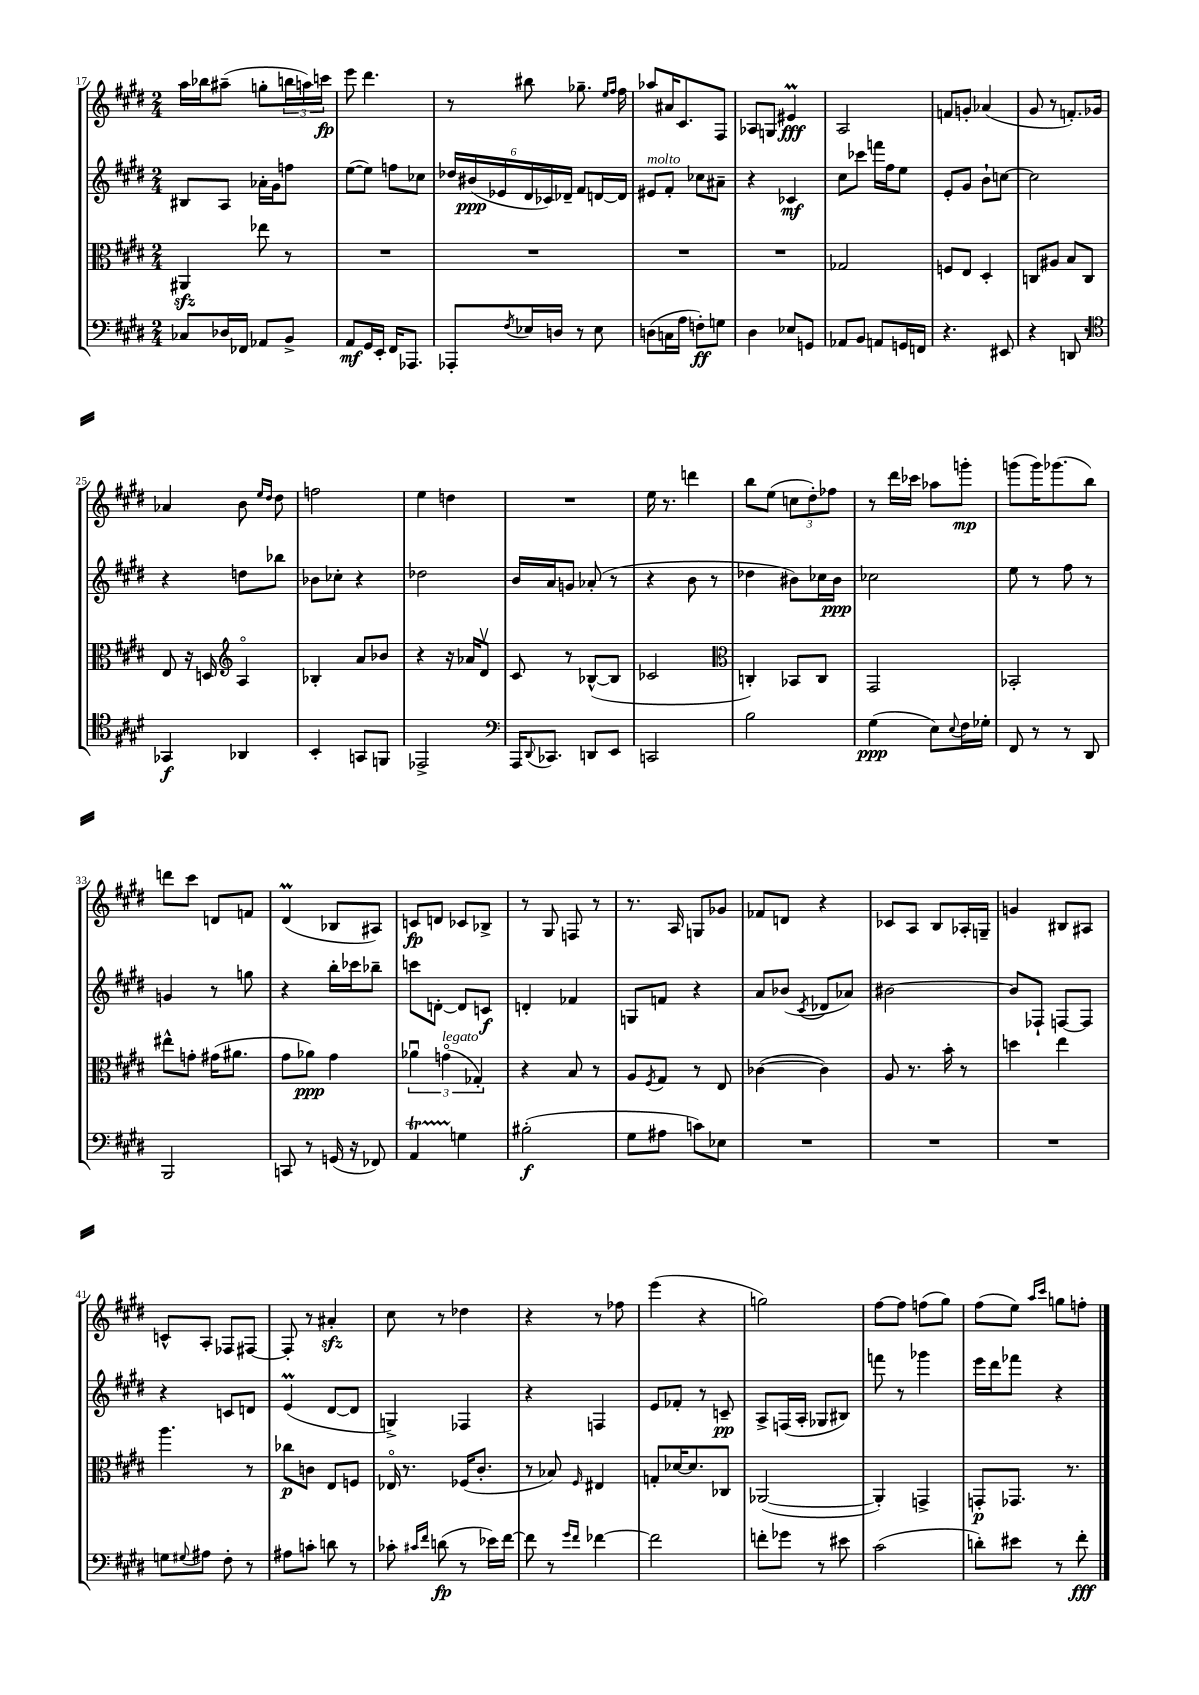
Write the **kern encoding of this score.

**kern	**kern	**kern	**kern
*staff4	*staff3	*staff2	*staff1
*clefF4	*clefC3	*clefG2	*clefG2
*k[f#c#g#d#]	*k[f#c#g#d#]	*k[f#c#g#d#]	*k[f#c#g#d#]
*M2/4	*M2/4	*M2/4	*M2/4
8C-	4AA#	8B#	16aa
.	.	.	16bb-
16D-	.	8A	(8aa#~
16FF-	.	.	.
8AA-	8ee-	16a-'	8gg'
.	.	16g#	.
8BB^	8r	8ff	24bb
.	.	.	24aa)
.	.	.	24ccc
=	=	=	=
8AA	2r	([8ee	8eee
16GG#	.	8ee])	4.ddd#
16EE'	.	.	.
16FF#	.	8ff	.
8.AAA-	.	.	.
.	.	8cc-	.
=	=	=	=
8AAA-'	2r	24dd-	8r
.	.	(24b#	.
.	.	24e-	.
8qF#	.	.	.
16E-	.	24d#	8bb#
.	.	24c-)	.
16D	.	.	.
.	.	24d-~	.
8r	.	8f#	8.gg-~
8E-	.	[16d	.
.	.	.	16qqee
.	.	.	16qqff#
.	.	16d]	16ff#
=	=	=	=
(8D	2r	8e#	8aa-
16C	.	8f#'	16a#
16A	.	.	8.c#
8F')	.	8cc-	.
8G	.	8a#~	8F#
=	=	=	=
4D#	2r	4r	8A-
.	.	.	8G
8E-	.	4c-	4e#
8GG	.	.	.
=	=	=	=
8AA-	2G-	8cc#	2A
8BB	.	8ccc-	.
8AA	.	16fff	.
.	.	16ff#	.
16GG	.	8ee	.
16FF	.	.	.
=	=	=	=
4.r	8F	8e'	8f
.	8E	8g#	8g'
.	4D#'	8b`	(4a-
8EE#	.	[8cc	.
=	=	=	=
4r	8C	2cc]	8g#
.	8A#	.	8r
8DD	8B	.	8.f')
8r	8C	.	.
.	.	.	16g-
=	=	=	=
*clefC4	*	*	*
4GG-	8E	4r	4a-
.	16r	.	.
.	16D	.	.
*	*clefG2	*	*
4AA-	4Ao	8dd	8b
.	.	.	16qqee
.	.	.	16qqdd#
.	.	8bb-	8dd#
=	=	=	=
4BB'	4B-'	8b-	2ff
.	.	8cc-'	.
8GG	8a	4r	.
8FF	8b-	.	.
=	=	=	=
2EE-^	4r	2dd-	4ee
.	16r	.	4dd
.	16a-	.	.
.	8d#v	.	.
=	=	=	=
*clefF4	*	*	*
16AAA	8c#	16b	2r
8qqDD#	.	.	.
8.CC-	.	16a	.
.	8r	8g	.
8DD	([8B-^^	(8a-'	.
8EE	8B-]	8r	.
=	=	=	=
2CC	2c-	4r	16ee
.	.	.	8.r
.	.	8b	4ddd
.	.	8r	.
=	=	=	=
*	*clefC3	*	*
2B	4C')	4dd-	8bb
.	.	.	(8ee
.	8BB-	8b#)	12cc
.	.	.	12dd#')
.	8C	16cc-	.
.	.	.	12ff-
.	.	16b#	.
=	=	=	=
(4G#	2GG#	2cc-	8r
.	.	.	16ddd#
.	.	.	16ccc-
8E)	.	.	8aa-
8qqE	.	.	.
16F#	.	.	8ggg'
16G-'	.	.	.
=	=	=	=
8FF#	2BB-'	8ee	(8ggg
8r	.	8r	16ggg)
.	.	.	(8.ggg-
8r	.	8ff#	.
8DD#	.	8r	8bb)
=	=	=	=
2BBB	8ee#^^	4g	8ddd
.	8g'	.	8ccc#
.	(16g#	8r	8d
.	8.a#	.	.
.	.	8gg	8f
=	=	=	=
8CC	8g#	4r	(4d#
8r	8a-)	.	.
(16GG	4g#	16bb'	8B-
16r	.	16ccc-	.
8FF-)	.	8bb-~	8A#)
=	=	=	=
4AA	6a-u	8ccc	8c
.	.	[8d'	8d
.	(6go	.	.
4G	.	8d]	8c-
.	6G-')	.	.
.	.	8c	8B-^
=	=	=	=
(2B#'	4r	4d'	8r
.	.	.	8G#
.	8B	4f-	8F
.	8r	.	8r
=	=	=	=
8G#	8A	8G	8.r
.	8qF#	.	.
8A#	8G#	8f	.
.	.	.	16A
8c)	8r	4r	8G
8E-	8E	.	8g-
=	=	=	=
2r	([4c-	8a	8f-
.	.	(8b-	8d
.	.	8qc#	.
.	4c-])	8d-	4r
.	.	8a-)	.
=	=	=	=
2r	8A	[2b#	8c-
.	8.r	.	8A
.	.	.	8B
.	16b'	.	.
.	8r	.	16A-'
.	.	.	16G~
=	=	=	=
2r	4dd	8b#]	4g
.	.	8F-`	.
.	4ee	[8F	8B#
.	.	8F]	8A#
=	=	=	=
8G	4.aa	4r	8c^^
8qqG#	.	.	.
8A#	.	.	8A'
8F#'	.	8c	8F-
8r	8r	8d	[8F#
=	=	=	=
8A#	8cc-	(4e	8F#']
8c'	8c	.	8r
8d	8E	[8d#	4a#'
8r	8F	8d#]	.
=	=	=	=
8c-'	16E-o	4G^)	8cc#
.	8.r	.	.
16qqc#	.	.	.
16qqf#	.	.	.
(8d	.	.	8r
8r	(16F-	4F-	4dd-
.	8.c#'	.	.
16e-)	.	.	.
[16f#	.	.	.
=	=	=	=
8f#]	8r	4r	4r
8r	8B-)	.	.
16qqg#	.	.	.
16qqf#	16qqF#	.	.
[4f-	4E#	4F	8r
.	.	.	8ff-
=	=	=	=
2f-]	8G'	8e	(4eee
.	[16d-	8f-'	.
.	8.d-]	.	.
.	.	8r	4r
.	8C-	8c~	.
=	=	=	=
8f'	([2AA-	8A^	2gg)
8g-	.	(16F	.
.	.	16A'	.
8r	.	8G-	.
8e#	.	8B#)	.
=	=	=	=
(2c#	4AA-'])	8fff	[8ff#
.	.	8r	8ff#]
.	4GG^	4ggg-	(8ff
.	.	.	8gg#)
=	=	=	=
8d')	8GG'	16eee	(8ff#
.	.	16ddd#	.
8e#	8.GG-	8fff-	8ee)
.	.	.	16qqaa
.	.	.	16qqccc#
8r	.	4r	8gg
.	8.r	.	.
8f#'	.	.	8ff'
==	==	==	==
*-	*-	*-	*-
